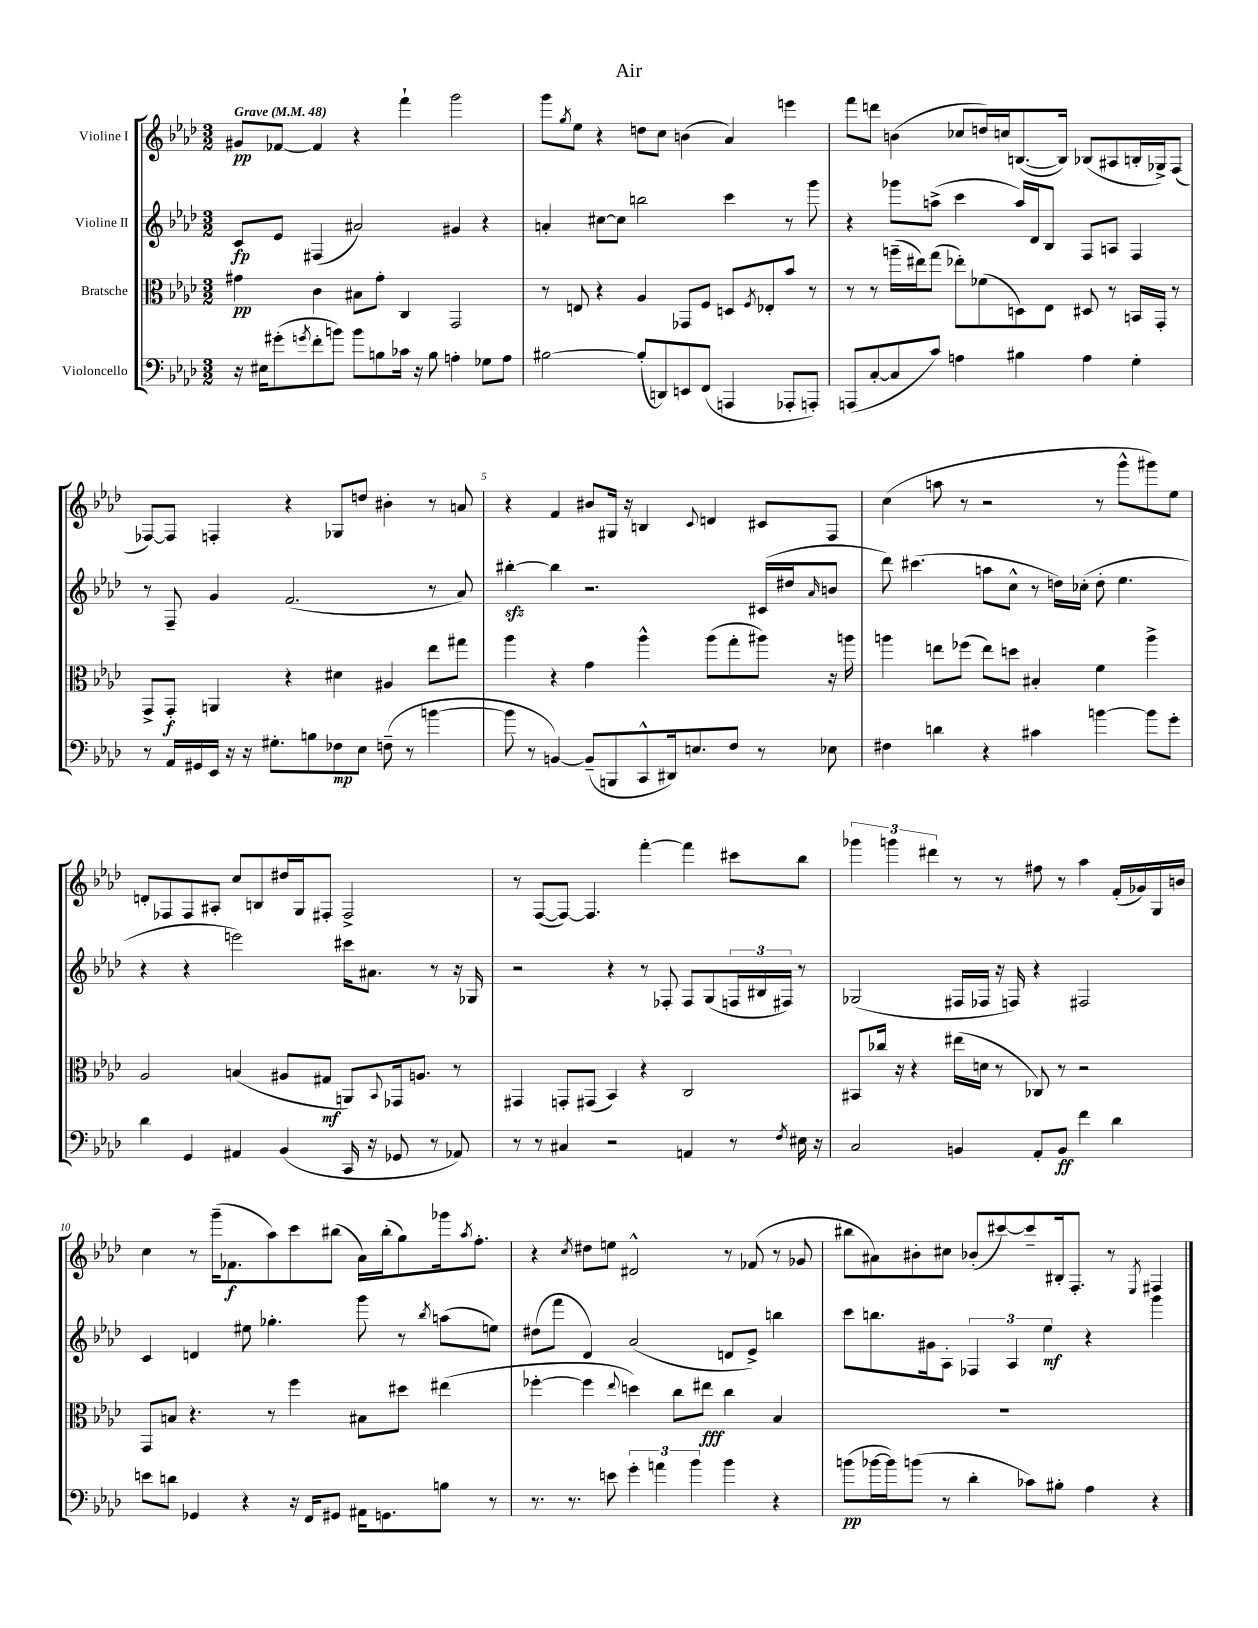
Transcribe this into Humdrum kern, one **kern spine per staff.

**kern	**dynam	**kern	**dynam	**kern	**dynam	**kern	**dynam
*part4	*part4	*part3	*part3	*part2	*part2	*part1	*part1
*staff4	*staff4	*staff3	*staff3	*staff2	*staff2	*staff1	*staff1
*I"Violoncello	*	*I"Bratsche	*	*I"Violine II	*	*I"Violine I	*
*clefF4	*	*clefC3	*	*clefG2	*	*clefG2	*
*k[b-e-a-d-]	*	*k[b-e-a-d-]	*	*k[b-e-a-d-]	*	*k[b-e-a-d-]	*
*M3/2	*	*M3/2	*	*M3/2	*	*M3/2	*
*MM48	*	*MM48	*	*MM48	*	*MM48	*
=1	=1	=1	=1	=1	=1	=1	=1
!	!	!	!	!	!	!LO:TX:a:B:t=Grave	!
16r	.	4g#X\	pp	8c/L	fp	8g#X/L	pp
16E#X\KL	.	.	.	.	.	.	.
(8g#X'\	.	.	.	8e-/J	.	[8f-X/J	.
8qgn/	.	.	.	.	.	.	.
8f'\	.	4c\	.	(4F#X/	.	4f-/]	.
8bn\J)	.	.	.	.	.	.	.
8b\L	.	8B#X\L	.	2a#X/)	.	4r	.
8Bn\	.	8g#'\J	.	.	.	.	.
16c-X\Jk	.	4C/	.	.	.	4fff`\	.
16r	.	.	.	.	.	.	.
8B\	.	.	.	.	.	.	.
4An'\	.	2GG/	.	4g#X/	.	2ggg\	.
8G-X\L	.	.	.	4r	.	.	.
8A\J	.	.	.	.	.	.	.
=2	=2	=2	=2	=2	=2	=2	=2
[2B#X\	.	8r	.	4an'/	.	8ggg\L	.
.	.	.	.	.	.	8qgg/	.
.	.	8En/	.	.	.	8ee-\J	.
.	.	4r	.	[8cc#X\L	.	4r	.
.	.	.	.	8cc#\J]	.	.	.
(8B#'/L]	.	4A-/	.	2bbn\	.	8ddn\L	.
8DDn/)	.	.	.	.	.	8cc\J	.
8EEn/	.	8GG-X/L	.	.	.	(4bn\	.
(8FF/J	.	8F/J	.	.	.	.	.
4AAAn/	.	8Dn/L	.	4ccc\	.	4a-/)	.
.	.	8qF/	.	.	.	.	.
.	.	8E-X'/	.	.	.	.	.
8AAA-X'/L	.	8b-/J	.	8r	.	4eeen\	.
8AAAn'/J)	.	8r	.	8ggg\	.	.	.
=3	=3	=3	=3	=3	=3	=3	=3
(8AAAn/L	.	8r	.	4r	.	8fff\L	.
[8C'/	.	8r	.	.	.	8dddn\J	.
8C/]	.	(16aan~\LL	.	8ggg-X\L	.	(4bn\	.
.	.	16ee#X\J)	.	.	.	.	.
8c/J)	.	(8gg\J	.	(8aan^\J	.	.	.
4An\	.	8ee-X'\L)	.	4ccc\	.	8cc-X/L	.
.	.	(8f-X\	.	.	.	16ddn/L)	.
.	.	.	.	.	.	16ccn/J	.
4B#X\	.	8Dn\)	.	16aa/LL)	.	([8.Bn/	.
.	.	.	.	16d-/J	.	.	.
.	.	8E-\J	.	8B-/J	.	.	.
.	.	.	.	.	.	16B/Jk])	.
4A\	.	8D#X/	.	8F/L	.	(8B-X/L	.
.	.	8r	.	8An/J	.	8A#X/	.
4G'\	.	16BBn/LL	.	4F/	.	16Bn'/L	.
.	.	16GG'/JJ	.	.	.	16G-X^/J)	.
.	.	8r	.	.	.	(8F/J	.
!!LO:LB:g=z
=4	=4	=4	=4	=4	=4	=4	=4
8r	.	8GG^/L	.	8r	.	[8F-X/L)	.
16AA-/LL	.	8GG'/J	f	8F~/	.	8F-/J]	.
16GG#X/	.	.	.	.	.	.	.
16EE-/JJ	.	4AAn/	.	4g/	.	4Fn'/	.
16r	.	.	.	.	.	.	.
16r	.	.	.	.	.	.	.
8.G#X'\L	.	.	.	.	.	.	.
.	.	4r	.	(2.f/	.	4r	.
8Bn\	.	.	.	.	.	.	.
8F-X\	mp	4d#X\	.	.	.	8G-X/L	.
8E-\J	.	.	.	.	.	8ddn/J	.
(8Fn~\	.	4A#X/	.	.	.	4b#X'\	.
8r	.	.	.	.	.	.	.
[4bn\	.	8ee-\L	.	8r	.	8r	.
.	.	8gg#X\J	.	8a-/)	.	8an/	.
=5	=5	=5	=5	=5	=5	=5	=5
8b\]	.	4aa-\	.	[4bb#Xzz'\	.	4r	.
8r	.	.	.	.	.	.	.
[4BBn/)	.	4r	.	4bb#\]	.	4f/	.
(8BB~/L]	.	4g\	.	2.r	.	8b#X/L	.
8BBBn/	.	.	.	.	.	16G#X/Jk	.
.	.	.	.	.	.	16r	.
8CC^^/	.	4aa-^^\	.	.	.	4Bn/	.
16DD#X/k)	.	.	.	.	.	.	.
8.En/	.	.	.	.	.	.	.
.	.	.	.	.	.	8qqc/	.
.	.	(8aa-\L	.	.	.	4dn/	.
8F/J	.	8gg'\	.	.	.	.	.
8r	.	8aa#X\J)	.	(16c#X/LL	.	8c#X/L	.
.	.	.	.	16dd#X/J	.	.	.
.	.	.	.	16qqa-/	.	.	.
8E-X\	.	16r	.	8bn/J	.	8F/J	.
.	.	16aan\	.	.	.	.	.
=6	=6	=6	=6	=6	=6	=6	=6
4F#X\	.	4aan\	.	8ddd-\)	.	(4cc\	.
.	.	.	.	(4.ccc#X\	.	.	.
4dn\	.	8een\L	.	.	.	8aan\	.
.	.	(8ff-X\J	.	.	.	8r	.
4r	.	8ee\L)	.	8aan\L	.	2r	.
.	.	8ddn\J	.	8cc^^\J	.	.	.
4c#X\	.	4B#X'/	.	8r	.	.	.
.	.	.	.	16ddn\LL)	.	.	.
.	.	.	.	(16cc-X'\JJ	.	.	.
[4bn\	.	4f\	.	8dd'\	.	8r	.
.	.	.	.	4.ee-\	.	8ggg^^\L	.
8b\L]	.	4aa^\	.	.	.	8ggg#X\)	.
8g'\J	.	.	.	.	.	8ee-\J	.
!!LO:LB:g=z
=7	=7	=7	=7	=7	=7	=7	=7
4d-\	.	2A-/	.	4r	.	8dn'/L	.
.	.	.	.	.	.	8F-X/	.
4GG/	.	.	.	4r	.	8F-/	.
.	.	.	.	.	.	8A#X'/J	.
4AA#X/	.	(4Bn/	.	2eeen\)	.	8cc/L	.
.	.	.	.	.	.	8Bn/	.
(4BB-/	.	8A#X/L	.	.	.	16dd#X/L	.
.	.	.	.	.	.	16G/J	.
.	.	8G#X/J	mf	.	.	8F#X'/J	.
16CC/	.	8AAn/L)	.	16ccc#X\KL	.	2F#^/	.
16r	.	.	.	8.a#X\J	.	.	.
.	.	8qqBB-/	.	.	.	.	.
8GG-X/	.	16GG-X/k	.	.	.	.	.
.	.	8.An/J	.	.	.	.	.
8r	.	.	.	8r	.	.	.
8AA-X/)	.	8r	.	16r	.	.	.
.	.	.	.	16G-X/	.	.	.
=8	=8	=8	=8	=8	=8	=8	=8
8r	.	4GG#X/	.	2r	.	8r	.
8r	.	.	.	.	.	([8F/L	.
4C#X/	.	8GGn'/L	.	.	.	8F/J_)	.
.	.	(8GG#X/J	.	.	.	4.F/]	.
2r	.	4BB-/)	.	4r	.	.	.
.	.	4r	.	8r	.	[4fff'\	.
.	.	.	.	8F-X'/	.	.	.
4AAn/	.	2C/	.	8F-/L	.	4fff\]	.
.	.	.	.	(8G/	.	.	.
8r	.	.	.	24Fn/L	.	8ccc#X\L	.
.	.	.	.	24B#X/	.	.	.
.	.	.	.	24F#X/JJ)	.	.	.
8qF/	.	.	.	.	.	.	.
16E#X\	.	.	.	8r	.	8bb-\J	.
16r	.	.	.	.	.	.	.
=9	=9	=9	=9	=9	=9	=9	=9
2C/	.	8BB#X/L	.	(2G-X/	.	6ggg-X\	.
.	.	16cc-X/Jk	.	.	.	.	.
.	.	.	.	.	.	6gggn\	.
.	.	16r	.	.	.	.	.
.	.	4r	.	.	.	.	.
.	.	.	.	.	.	6ddd#X\	.
4BBn/	.	(16ee#X\LL	.	16F#X/LL	.	8r	.
.	.	16dn\JJ	.	16F-X/JJ	.	.	.
.	.	8r	.	16r	.	8r	.
.	.	.	.	16Fn/)	.	.	.
8AA-'/L	.	8C-X/)	.	4r	.	8ff#X\	.
8BB/J	ff	8r	.	.	.	8r	.
4f\	.	2r	.	2F#X/	.	4aa-\	.
4d-\	.	.	.	.	.	(16f'/LL	.
.	.	.	.	.	.	16g-X/)	.
.	.	.	.	.	.	16G/	.
.	.	.	.	.	.	16bn/JJ	.
!!LO:LB:g=z
=10	=10	=10	=10	=10	=10	=10	=10
8en\L	.	8GG/L	.	4c/	.	4cc\	.
8dn\J	.	8Bn/J	.	.	.	.	.
4GG-X/	.	4.r	.	4dn/	.	8r	.
.	.	.	.	.	.	(16ggg~\KL	.
.	.	.	.	.	.	8.f-X\	f
4r	.	.	.	8ee#X\	.	.	.
.	.	8r	.	4.gg-X'\	.	8aa-\)	.
16r	.	4ff\	.	.	.	8ccc\	.
16FF/KL	.	.	.	.	.	.	.
8GG#X/J	.	.	.	.	.	(8bb#X\J	.
16AA#X\KL	.	8B#X\L	.	8ggg\	.	16a-\LL)	.
8.GGn\	.	.	.	.	.	(16bb#'\J	.
.	.	8dd#X\J	.	8r	.	8gg\)	.
.	.	.	.	8qbb-/	.	.	.
8Bn\J	.	(4ee#X\	.	(8aan\L	.	16ggg-X\k	.
.	.	.	.	.	.	8qaa-/	.
.	.	.	.	.	.	8.ff'\J	.
8r	.	.	.	8een\J)	.	.	.
=11	=11	=11	=11	=11	=11	=11	=11
8.r	.	[4ff-X'\	.	(8dd#X\L	.	4r	.
.	.	.	.	8fff\J	.	.	.
8.r	.	.	.	.	.	.	.
.	.	.	.	.	.	8qcc/	.
.	.	4ff-\]	.	4d-/)	.	8dd#X\L	.
8en\	.	.	.	.	.	8een\J	.
.	.	8qqee-/	.	.	.	.	.
6g'\	.	4ddn\)	.	(2a-/	.	2d#X^^/	.
6an\	.	.	.	.	.	.	.
.	.	8cc\L	.	.	.	.	.
6b-\	.	.	.	.	.	.	.
.	.	8ee#X\J	fff	.	.	.	.
4b-\	.	4cc\	.	8dn/L	.	8r	.
.	.	.	.	8e-^/J)	.	(8f-X/	.
4r	.	4B-/	.	4bbn\	.	8r	.
.	.	.	.	.	.	8g-X/	.
=12	=12	=12	=12	=12	=12	=12	=12
(8bn\L	pp	1.r	.	8ccc\L	.	8bb#X\L	.
[16b-X\L	.	.	.	8.bbn\	.	8a#X\)	.
16b-\J])	.	.	.	.	.	.	.
(8bn\J	.	.	.	.	.	8b#X'\	.
.	.	.	.	16g#X\k	.	.	.
8r	.	.	.	8A-'\J	.	8cc#X\J	.
4d-'\	.	.	.	6F-X/	.	(8b-X'/L	.
.	.	.	.	.	.	[8ccc#X/)	.
.	.	.	.	6A-/	.	.	.
8c-X\L)	.	.	.	.	.	8ccc#~/]	.
.	.	.	.	6ee-\	mf	.	.
8B#X'\J	.	.	.	.	.	16B#X'/k	.
.	.	.	.	.	.	8.F'/J	.
4A-\	.	.	.	4r	.	.	.
.	.	.	.	.	.	8r	.
.	.	.	.	.	.	8qE-/	.
4r	.	.	.	4ggg\	.	4F#X/	.
==	==	==	==	==	==	==	==
*-	*-	*-	*-	*-	*-	*-	*-
